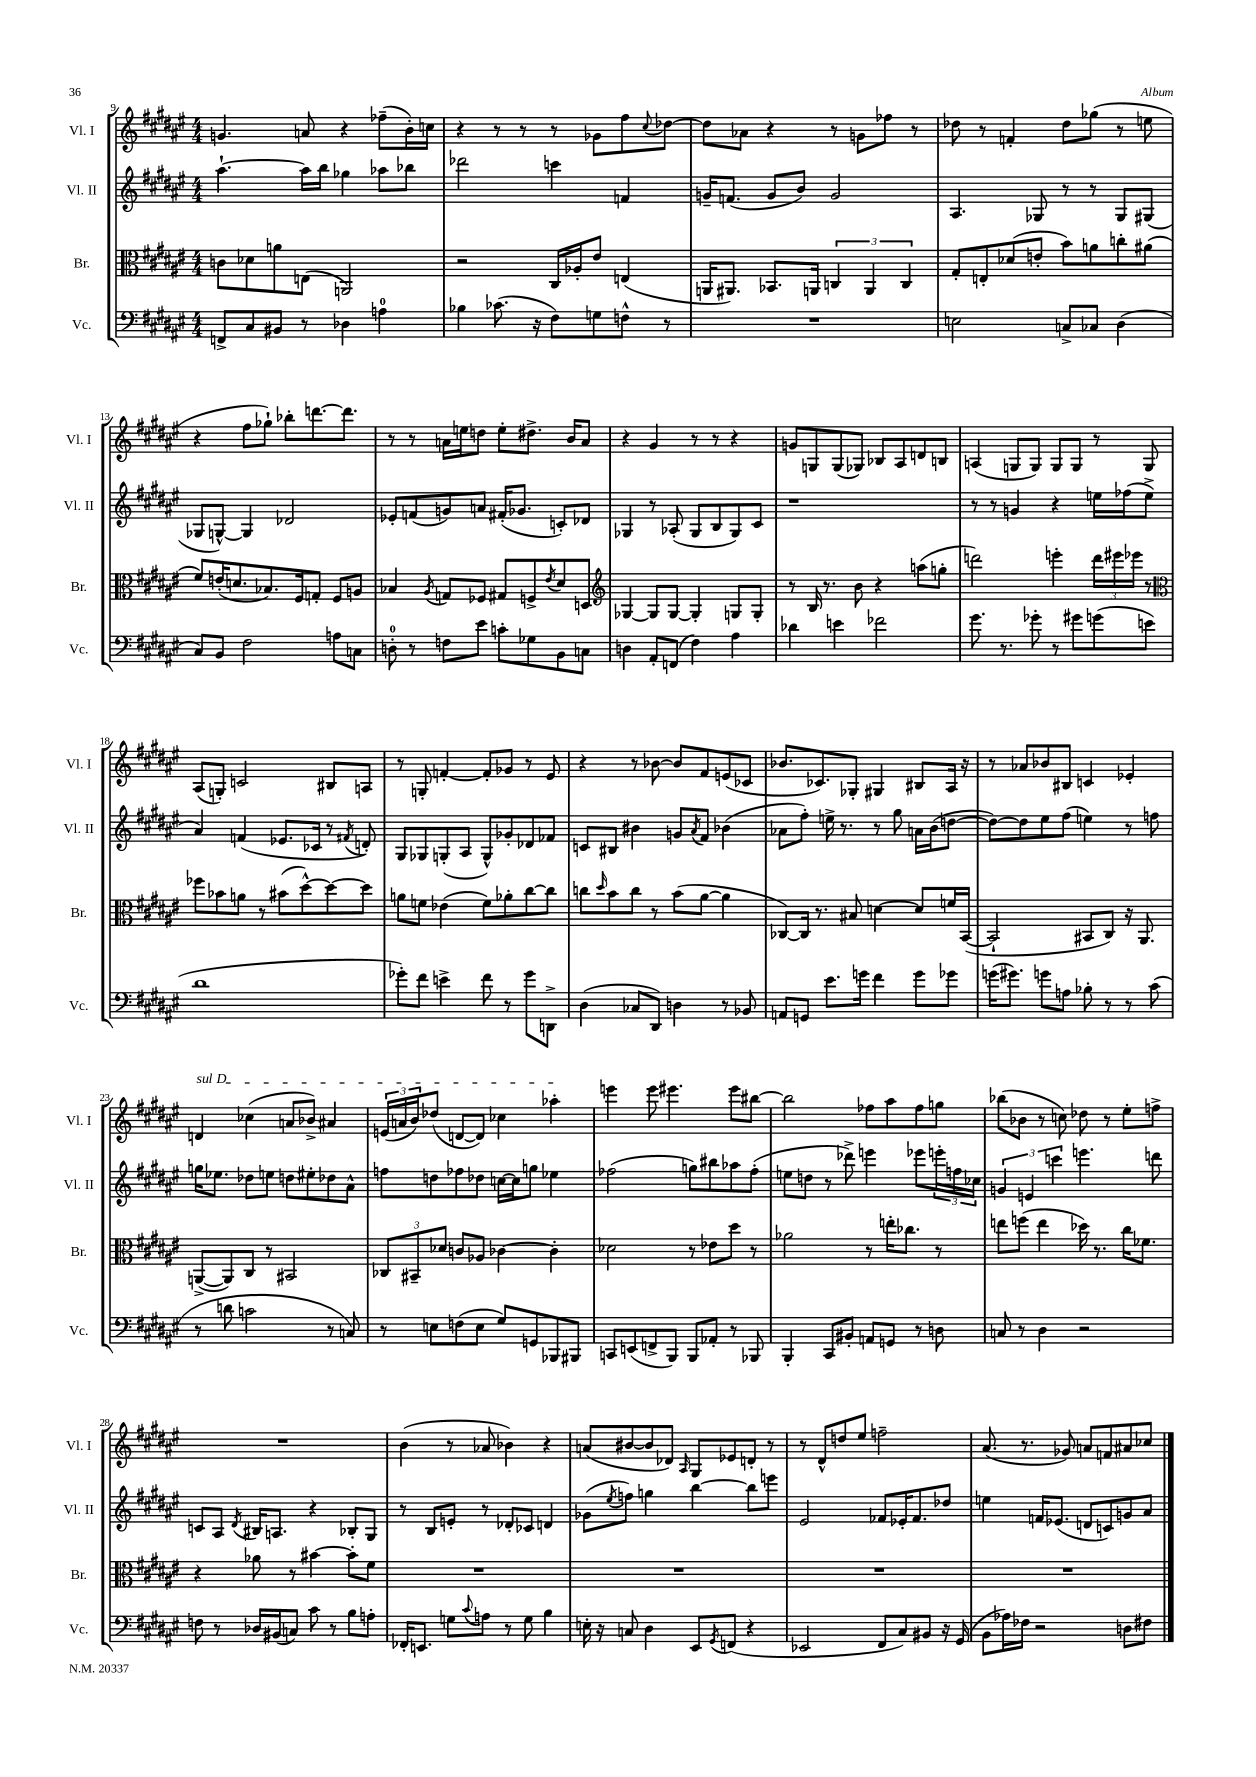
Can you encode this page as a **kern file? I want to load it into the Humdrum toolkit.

**kern	**kern	**kern	**kern
*part4	*part3	*part2	*part1
*staff4	*staff3	*staff2	*staff1
*I"Vc.	*I"Br.	*I"Vl. II	*I"Vl. I
*I'Vc.	*I'Br.	*I'Vl. II	*I'Vl. I
*clefF4	*clefC3	*clefG2	*clefG2
*k[f#c#g#d#a#e#]	*k[f#c#g#d#a#e#]	*k[f#c#g#d#a#e#]	*k[f#c#g#d#a#e#]
*M4/4	*M4/4	*M4/4	*M4/4
=9	=9	=9	=9
8FFn^/L	8cn\L	[4.aa#`\	4.gn/
8C#/	8d-X\	.	.
8BB#X/J	8an\	.	.
8r	(8En\J	16aa#\LL]	8an/
.	.	16bb\JJ	.
4D-X\	2AAn/)	4gg-X\	4r
4An\	.	8aa-X\L	(8ff-X~\L
.	.	8bb-X\J	16b'\L)
.	.	.	16ccn\JJ
=10	=10	=10	=10
4B-X\	2r	2ddd-X\	4r
(8.c-X\	.	.	8r
.	.	.	8r
16r	.	.	.
8F#\L)	16C#/LL	4cccn\	8r
.	16A-X'/J	.	.
8Gn\	8e#/J	.	8g-X\L
8Fn^^\J	(4En/	4fn/	8ff#\
.	.	.	8qqcc#/
8r	.	.	[8dd-X\J
=11	=11	=11	=11
1r	16AAn/KL	16gn~/KL	8dd-\L]
.	8.AA#X/J)	(8.fn/J	.
.	.	.	8a-X\J
.	8.BB-X/L	8g/L	4r
.	.	8b/J)	.
.	16AAn/Jk	.	.
.	6Cn/	2g/	8r
.	.	.	8gn\L
.	6AA/	.	.
.	.	.	8ff-X\J
.	6C/	.	.
.	.	.	8r
=12	=12	=12	=12
2En\	8G#'/L	4.A#/	8dd-X\
.	8En'/	.	8r
.	(8d-X/	.	4fn'/
.	8en'/J	8G-X/	.
8Cn^/L	8b\L)	8r	8dd-\L
8C-X/J	8an\	8r	(8gg-X\J
(4D#\	8ccn'\	8G-/L	8r
.	(8a#X\J	(8G#X/J	8een\
!!LO:LB:g=z
=13	=13	=13	=13
8C#/L)	8f#/L)	8G-X/L	4r
8BB/J	(16en'/K	[8Gn^^/J)	.
.	8.dn/	.	.
2F#\	.	4G/]	8ff#\L
.	8.B-X/)	.	8gg-X`\J)
.	.	2d-X/	8bb-X'\L
.	16F#/k	.	.
.	8Gn'/J	.	[8.dddn\
8An\L	8F#/L	.	.
.	.	.	8.ddd\J]
8Cn\J	8An/J	.	.
=14	=14	=14	=14
8Dn'\	4B-X/	8e-X'/L	8r
8r	.	(8fn/	8r
.	8qA#/	.	.
8Fn\L	8Gn/L	8gn/)	16an\LL
.	.	.	16een\J
8e#\J	8F-X/J	8an/J	8ddn\J
8cn'\L	8G#X/L	(16f#X'/KL	8ee'\L
.	.	8.g-X/J	.
8G-X\	8Fn^/	.	8.dd#X^\J
.	8qe#/	.	.
8BB\	8d#/	8cn'/L)	.
.	.	.	16b/KL
8Cn\J	8Dn/J	8d-X/J	8a/J
=15	=15	=15	=15
*	*clefG2	*	*
4Dn\	[4G-X/	4G-X/	4r
8AA#'/L	8G-/L]	8r	4g#/
(8FFn/J	[8G-/J	(8A-X'/	.
4F#\)	4G-'/]	8G-/L	8r
.	.	8B/	8r
4A#\	8Gn/L	8G-/)	4r
.	8G'/J	8c#/J	.
=16	=16	=16	=16
4d-X\	8r	1r	8gn/L
.	16B/	.	8Gn/
.	8.r	.	.
4en\	.	.	(8G/
.	8b\	.	8G-X/J)
2f-X\	4r	.	8B-X/L
.	.	.	8A#/
.	(8aan\L	.	8dn/
.	8ggn'\J	.	8Bn/J
=17	=17	=17	=17
8.g#\	2dddn\)	8r	(4An/
.	.	8r	.
8.r	.	.	.
.	.	4gn/	8Gn/L
8g-X'\	.	.	8G/J)
8r	4eeen'\	4r	8G/L
8g#X\L	.	.	8G/J
(8gn\	24ddd\LL	16een\LL	8r
.	24eee#X\	.	.
.	.	(16ff-X\J	.
.	24eee-X\JJ	.	.
8en\J	8r	8ee^\J	8G/
!!LO:LB:g=z
=18	=18	=18	=18
*	*clefC3	*	*
1d#	8ff-X\L	4a#/)	(8A#/L
.	8b-X\	.	8Gn'/J)
.	8an\J	(4fn/	2cn/
.	8r	.	.
.	(8b#X\L	8.e-X/L	.
.	[8dd#^^\)	.	.
.	.	16c-X/Jk	.
.	8dd#\_	8r	8B#X/L
.	.	8qf#X/	.
.	8dd#\J]	8dn'/)	8An/J
=19	=19	=19	=19
8g-X'\L)	8an\L	8G#/L	8r
8f#\J	8fn\J	8G-X/	8Gn'/
4en^\	(4e-X\	(8Gn'/	[4fn'/
.	.	8A#/J	.
8f#\	8f\L)	8G^^/L)	8f'/L]
8r	8a-X'\	8g-X'/	8g-X/J
8g-\L	[8cc#\	8d-X/	8r
8DDn^\J	8cc#\J]	8f-X/J	8e#/
=20	=20	=20	=20
(4D#\	8ccn\L	8cn/L	4r
.	16qqdd#/	.	.
.	8b\	8B#X/J	.
8C-X/L	8cc\J	4b#X\	8r
8DD#/J)	8r	.	[8b-X\
4Dn\	(8b\L	8gn/L	8b-/L]
.	.	8qa#/	.
.	[8a#\J	8f#/J	8f#/
8r	4a#\]	(4b-X\	(8en/
8BB-X/	.	.	8c-X/J
=21	=21	=21	=21
8AAn/L	[8C-X/L)	8a-X\L	8.b-X/L
8GGn/J	16C-/Jk]	8ff#'\J)	.
.	8.r	.	8.c-X/)
8.e#\L	.	16een^\	.
.	.	8.r	.
.	8B#X/	.	8G-X'/J
16gn\Jk	.	.	.
4f#\	[4dn\	8r	4G#X/
.	.	8gg#\	.
8g\L	8d/L]	16an\LL	8B#X/L
.	.	(16b\J	.
8g-X\J	16fn/L	[8ddn\J	16A#/Jk
.	([16BB/JJ	.	16r
=22	=22	=22	=22
(16gn\KL	2BB`/]	8dd\L_)	8r
8.g#X\J)	.	.	.
.	.	8dd\]	8a-X/L
8gn\L	.	8ee#\	8b-X/
8An\J	.	(8ff#\J	8B#X/J
8B-X'\	8BB#X/L	4een\)	4cn/
8r	8C#/J)	.	.
8r	16r	8r	4e-X'/
.	8.AA#/	.	.
(8c#\	.	8ffn\	.
!!LO:LB:g=z
=23	=23	=23	=23
!	!	!	!LO:TX:a:i:t=sul D
8r	([8AAn^/L	16ggn\KL	4dn/
.	.	8.ee-X\J	.
8dn\	8AA/])	.	.
2cn\	8C#/J	8dd-X\L	(4cc-X\
.	8r	8een\J	.
.	2BB#X/	8ddn\L	8an/L
.	.	8ee#X'\	8b-X^/J)
8r	.	8dd-X\	4a#X/
8Cn/)	.	8a#^^\J	.
=24	=24	=24	=24
8r	12C-X/L	8ffn\L	(24en/LL
.	.	.	24an/
.	12BB#X~/	.	24b/J)
8En\L	.	8ddn\	(8dd-X/J
.	12d-X/J	.	.
(8Fn\	8cn/L	8ff-X\	[8dn/L
8E\J	8A-X/J	8dd-X\J	8d/J])
8G#/L)	[4c-X\	[16ccn\LL	4cc-X\
.	.	16cc\J]	.
8GGn/	.	8ggn\J	.
8BBB-X/	4c-'\]	4ee-X\	4aa-X'\
8BBB#X/J	.	.	.
=25	=25	=25	=25
8CCn/L	2d-X\	(2ff-X\	4eeen\
(8EEn/	.	.	.
8FFn^/	.	.	8eee\
8BBB/J)	.	.	4.eee#X\
8BBB/L	8r	8ggn\L)	.
8AA-X'/J	8e-X\L	8bb#X\	.
8r	8dd#\J	8aa-X\	8eee#\L
8BBB-X/	8r	(8ff-'\J	[8bb#X\J
=26	=26	=26	=26
4BBB'/	2a-X\	8een\L	2bb#\]
.	.	8ddn\J	.
8CC#/L	.	8r	.
8BB#X'/J	.	8ddd-X^\)	.
8AAn/L	8r	4eeen\	8ff-X\L
8GGn/J	16een'\KL	.	8aa#\
.	8.cc-X\J	.	.
8r	.	8eee-X\L	8ff-\
8Dn\	8r	24eeen'\L	8ggn\J
.	.	24ffn\	.
.	.	24cc-X\JJ	.
=27	=27	=27	=27
8Cn/	8een\L	6gn/	(8bb-X\L
8r	(8ffn\J	.	8b-X\J
.	.	6en/	.
4D#\	4ee\	.	8r
.	.	6cccn\	.
.	.	.	8ccn\)
2r	16dd-X\)	4.eeen\	8dd-X\
.	8.r	.	.
.	.	.	8r
.	16cc#\KL	.	8ee#'\L
.	8.f-X\J	.	.
.	.	8dddn\	8ffn^\J
!!LO:LB:g=z
=28	=28	=28	=28
8Fn\	4r	8cn/L	1r
8r	.	8A#/J	.
.	.	8qd#/	.
16D-X/LL	8a-X\	16B#X/KL	.
(16BB#X/J	.	8.An/J	.
8Cn/J)	8r	.	.
8c#\	[4b#X\	4r	.
8r	.	.	.
8B\L	8b#'\L]	8B-X'/L	.
8An'\J	8f#\J	8G#/J	.
=29	=29	=29	=29
16FF-X'/KL	1r	8r	(4b\
8.EEn/J	.	.	.
.	.	8B/L	.
8Gn\L	.	8en'/J	8r
8qqc#/	.	.	.
8An\J	.	8r	8a-X/
8r	.	8d-X'/L	4b-X\)
8G\	.	8c-X/J	.
4B\	.	4dn/	4r
=30	=30	=30	=30
16En'\	1r	(8g-X\L	(8an/L
16r	.	.	.
.	.	8qee#/	.
8Cn/	.	8ffn\J)	[8b#X/
4D#\	.	4ggn\	8b#/]
.	.	.	8d-X/J)
.	.	.	16qqA#/
8EE#/L	.	[4bb\	8G#/L
8qGG#/	.	.	.
(8FFn/J	.	.	8e-X/
4r	.	8bb\L]	8dn'/J
.	.	8eeen\J	8r
=31	=31	=31	=31
2EE-X/	1r	2e#/	8r
.	.	.	8d#^^/L
.	.	.	8ddn/
.	.	.	8ee#/J
8FF#/L	.	8f-X/L	2ffn~\
8C#/)	.	16e-X'/K	.
.	.	8.f-/	.
8BB#X/J	.	.	.
16r	.	8dd-X/J	.
(16GG#/	.	.	.
=32	=32	=32	=32
8BB\L	1r	4een\	(8.a#/
16A-X\L)	.	.	.
16F-X\JJ	.	.	8.r
2r	.	16fn/KL	.
.	.	(8.e-X/J	.
.	.	.	8g-X/)
.	.	8dn/L	8an/L
.	.	8cn/)	8fn/
8Dn\L	.	8gn/	8a#X/
8F#X\J	.	8a#/J	8cc-X/J
==	==	==	==
*-	*-	*-	*-
